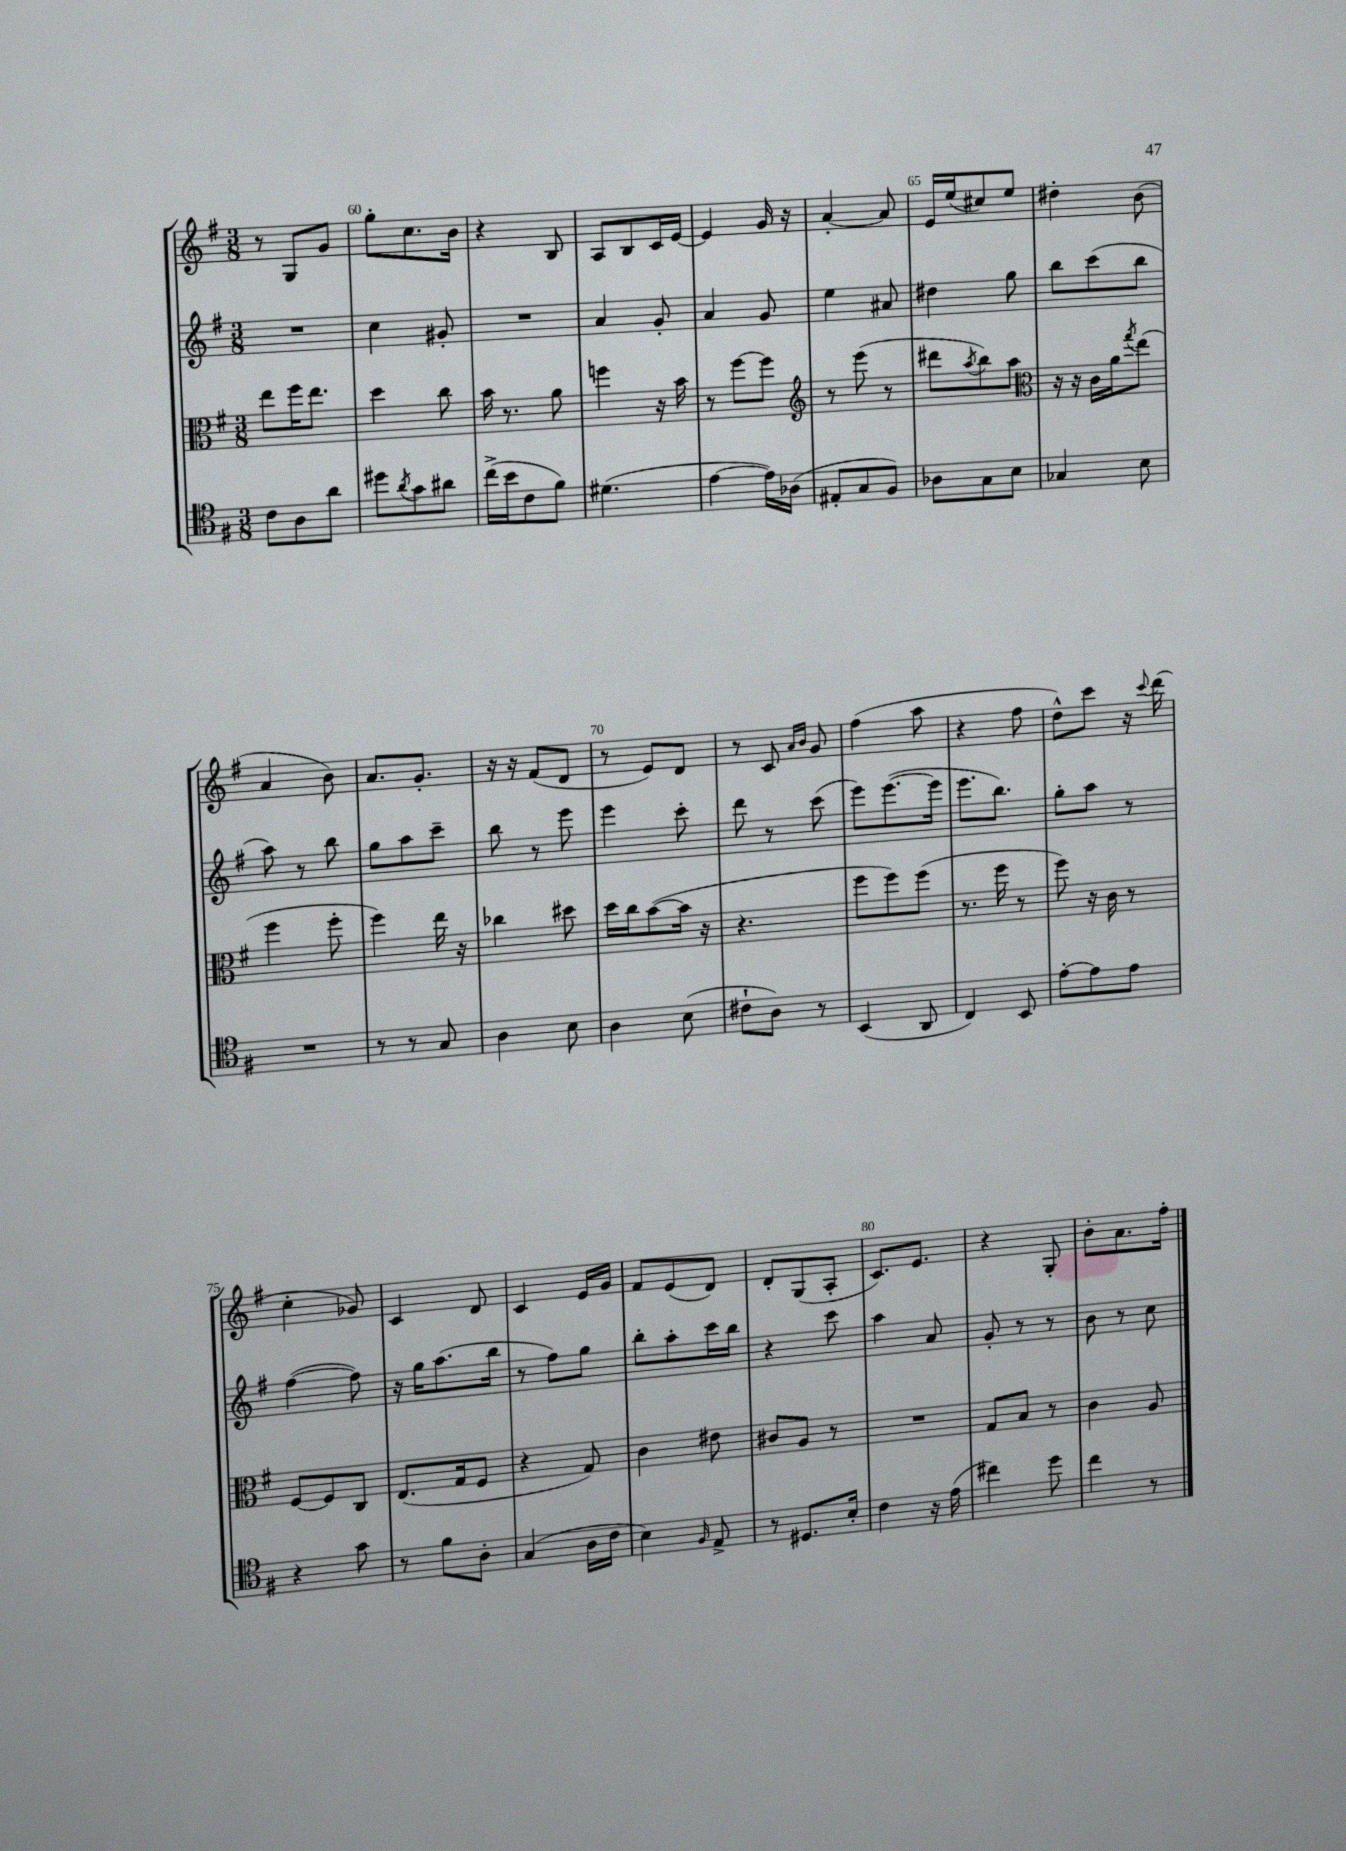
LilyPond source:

<<
\new StaffGroup <<
\new Staff = "s0" {
    \clef treble \key g \major \numericTimeSignature \time 3/8
    r8 g8 g'8 |
    g''8-. c''8. b'16 |
    r4 b8 |
    a8 b8 c'16 e'16~ |
    e'4 g'16 r16 |
    a'4~-. a'8 |
    e'16 e''16( cis''8) e''8 |
    dis''4-. b'8( |
    a'4 b'8) |
    a'8. g'8.-. |
    r16 r16 fis'8( d'8 |
    r8 e'8) d'8 |
    r8 c'8 \grace { a'16 b'16 } g'8 |
    fis''4( a''8 |
    r4 fis''8 |
    d''8-^) c'''8 r16 \appoggiatura { c'''8 } d'''16( |
    c''4-. ges'8) |
    c'4 d'8 |
    c'4 e'16 g'16 |
    fis'8 e'8( d'8) |
    d'8-. g8( a8-. |
    c'8.) e'8. |
    r4 g8-. |
    b'8-. a'8. fis''16-. \bar "|." |
}
\new Staff = "s1" {
    \clef treble \key g \major \numericTimeSignature \time 3/8
    R4. |
    c''4 gis'8-. |
    R4. |
    a'4 g'8-. |
    a'4 g'8 |
    e''4 ais'8 |
    dis''4 g''8 |
    b''8 c'''8( b''8 |
    a''8) r8 b''8 |
    g''8 a''8 c'''8-- |
    b''8 r8 e'''8 |
    e'''4 c'''8-. |
    d'''8 r8 c'''8( |
    e'''8) e'''8.~( e'''16 |
    e'''8. b''8.) |
    g''8-. a''8 r8 |
    fis''4~( fis''8) |
    r16 g''16 a''8.( b''16 |
    r8 fis''8) g''8 |
    b''8-. a''8-. c'''16 b''16 |
    r4 c'''8 |
    a''4 a'8 |
    g'8-. r8 r8 |
    b'8 r8 c''8 \bar "|." |
}
\new Staff = "s2" {
    \clef alto \key g \major \numericTimeSignature \time 3/8
    e''8 fis''16 e''8. |
    d''4 c''8 |
    b'16 r8. a'8 |
    f''4 r16 b'16 |
    r8 fis''8~ fis''8 |
    \clef treble r8 e'''8( r8 |
    dis'''8 \acciaccatura { a''8 } b''8) a''8 |
    \clef alto r16 r16 c'16 a'16 \acciaccatura { g''8 } e''8( |
    fis''4 fis''8-. |
    fis''4) e''16 r16 |
    ces''4 dis''8 |
    d''16 c''16 b'8~( b'16 r16 |
    r4. |
    fis''8 fis''8) fis''8( |
    r8. fis''16 r8 |
    fis''8) r16 c'16 r8 |
    fis8~ fis8 c8 |
    e8.( g16 fis8 |
    r4 g8) |
    c'4 eis'8 |
    cis'8 a8 r8 |
    R4. |
    g8 b8 r8 |
    c'4 a8 \bar "|." |
}
\new Staff = "s3" {
    \clef tenor \key g \major \numericTimeSignature \time 3/8
    c'8 a8 a'8 |
    dis''8 \acciaccatura { a'8 } g'8 ais'8 |
    c''16->( b'16 c'8 fis'8) |
    dis'4.( |
    e'4~ e'16) aes16( |
    eis8-. g8 fis8) |
    aes8 g8 b8 |
    ges4 b8 |
    R4. |
    r8 r8 g8 |
    a4 b8 |
    a4 b8( |
    cis'8-! a8) r8 |
    b,4( a,8 |
    c4) b,8 |
    e'8~-. e'8 e'8 |
    r4 g'8 |
    r8 fis'8 a8-. |
    g4( a16 c'16 |
    b4) \grace { fis16 } e8-> |
    r8 dis8. b16-. |
    c'4 r16 e'16( |
    cis''4) d''8 |
    c''4 r8 \bar "|." |
}
>>
>>
\layout { \context { \Score currentBarNumber = #59 \override BarNumber.break-visibility = ##(#f #t #t) barNumberVisibility = #(every-nth-bar-number-visible 5) } }
